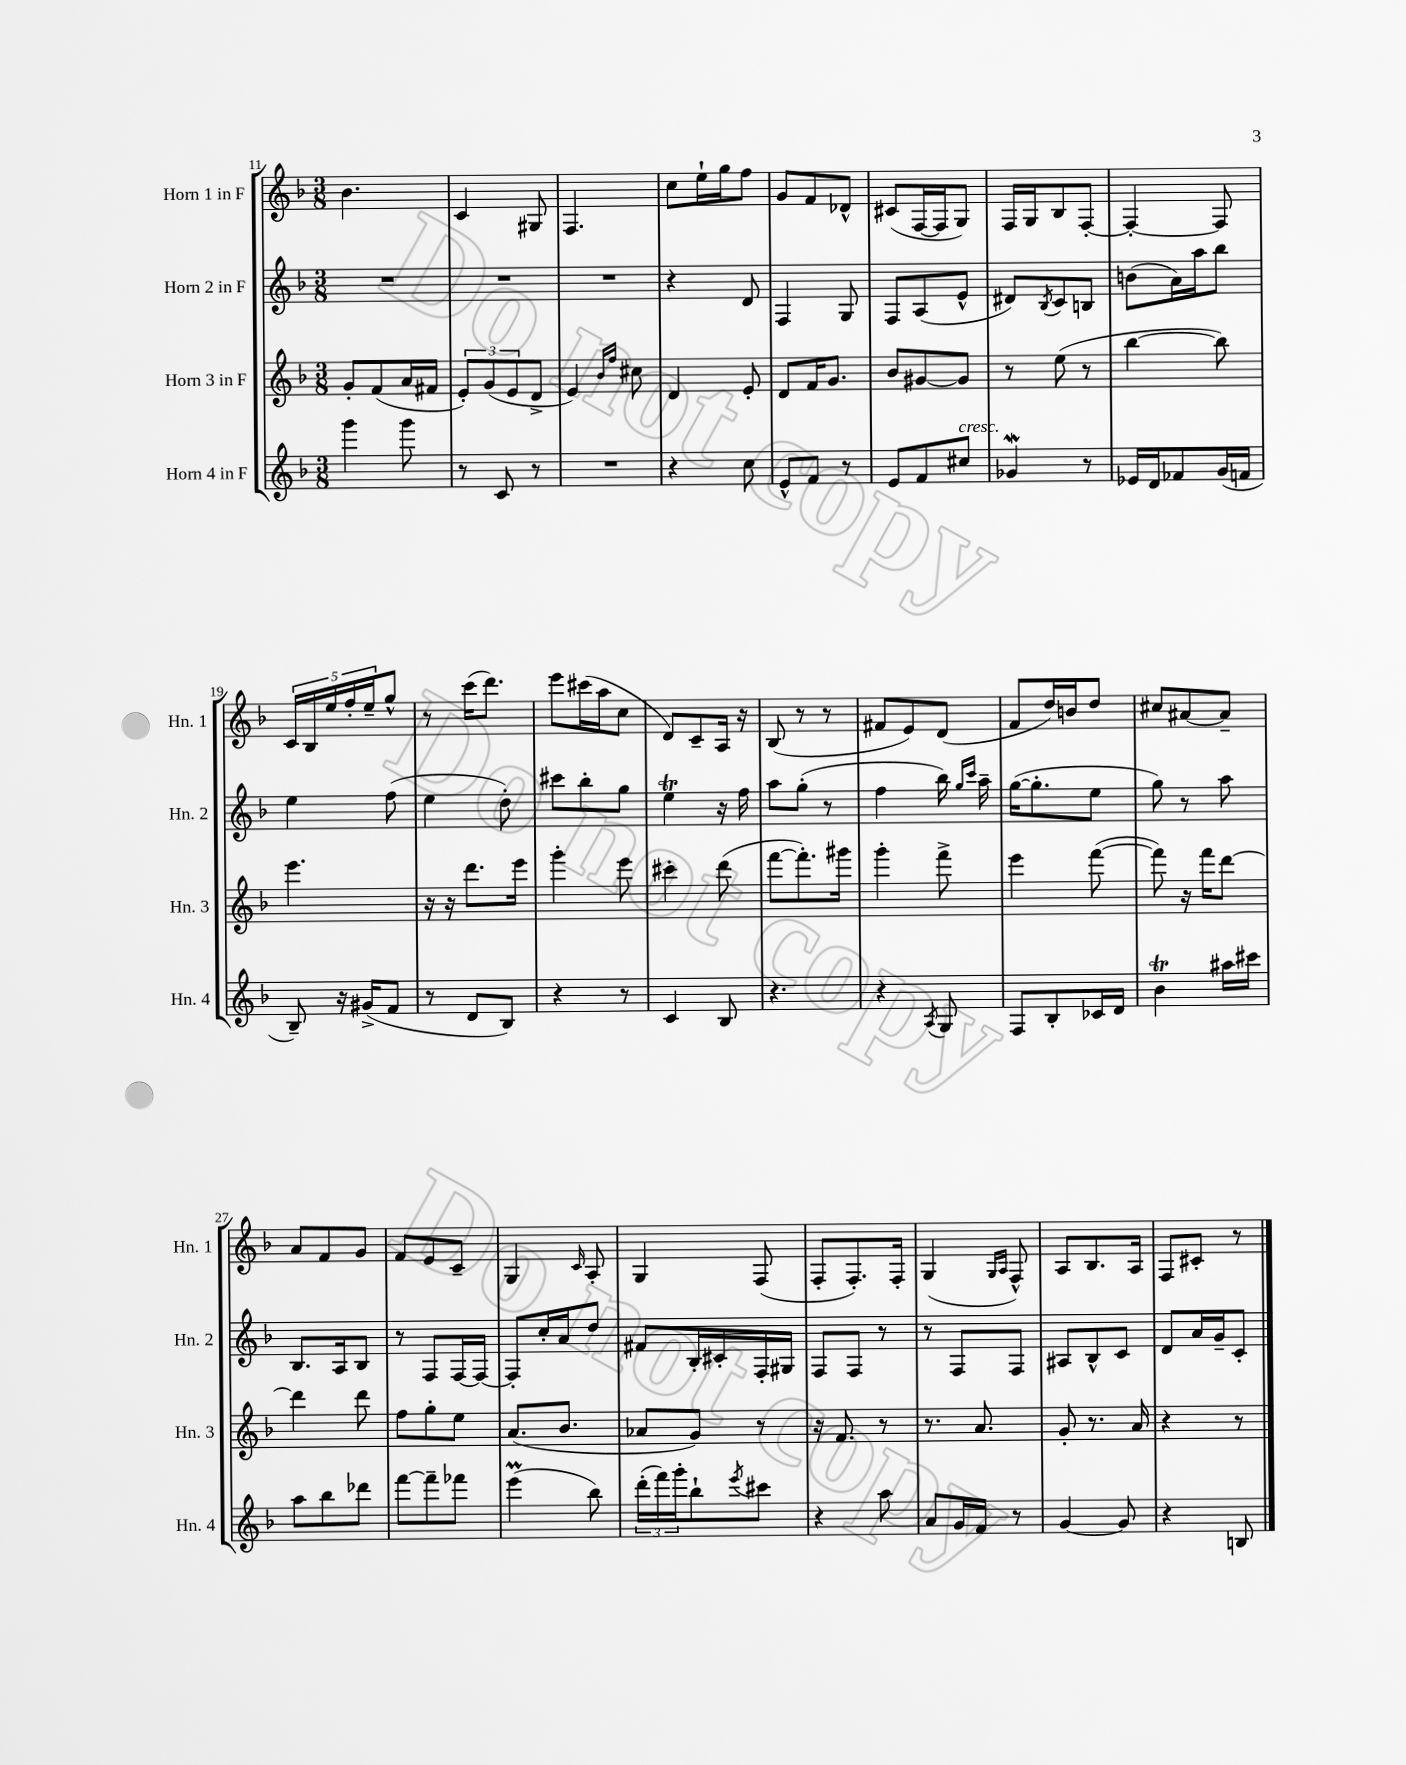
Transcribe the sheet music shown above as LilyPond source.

<<
\new StaffGroup <<
\new Staff = "s0" \with { instrumentName = "Horn 1 in F" shortInstrumentName = "Hn. 1" } {
    \clef treble \key f \major \numericTimeSignature \time 3/8
    bes'4. |
    c'4 gis8 |
    f4. |
    c''8 e''16-! g''16 f''8 |
    g'8 f'8 des'8-^ |
    cis'8( f16~ f16 g8) |
    f16 g16 bes8 f8~-. |
    f4~-. f8 |
    \tuplet 5/4 { c'16 bes16 e''16 f''16-. e''16-- } g''8-^ |
    r8 c'''16( d'''8.) |
    e'''8 cis'''16( a''16 c''8 |
    d'8) c'8-- a16 r16 |
    bes8( r8 r8 |
    fis'8 e'8) d'8( |
    f'8 d''16) b'16 d''8 |
    cis''8 ais'8~ ais'8-- |
    a'8 f'8 g'8 |
    f'8 e'8 c'8-- |
    g4 \grace { c'16 } a8-. |
    g4 f8( |
    f8-. f8.-.) f16-. |
    g4( \grace { g16 a16 } f8-^) |
    a8 bes8. a16 |
    f8 cis'8-. r8 \bar "|." |
}
\new Staff = "s1" \with { instrumentName = "Horn 2 in F" shortInstrumentName = "Hn. 2" } {
    \clef treble \key f \major \numericTimeSignature \time 3/8
    R4. |
    R4. |
    R4. |
    r4 d'8 |
    f4 g8 |
    f8 a8( e'8-^ |
    dis'8) \acciaccatura { bes8 } c'8 b8 |
    b'8( a'16) a''16 bes''8 |
    e''4 f''8( |
    e''4 d''8-.) |
    cis'''8 bes''8-. g''8 |
    e''4\trill r16 f''16 |
    a''8 g''8-.( r8 |
    f''4 bes''16) \grace { g''16 c'''16 } a''16-- |
    g''16~( g''8.-. e''8 |
    g''8) r8 a''8 |
    bes8. a16 bes8 |
    r8 f8 f16~ f16~ |
    f8-. c''16-. a'16 d''8 |
    fis'8 bes16-. cis'16-. f16-. gis16 |
    f8 f8 r8 |
    r8 f8 f8 |
    ais8 bes8-^ c'8 |
    d'8 a'16 g'16-- c'8-. \bar "|." |
}
\new Staff = "s2" \with { instrumentName = "Horn 3 in F" shortInstrumentName = "Hn. 3" } {
    \clef treble \key f \major \numericTimeSignature \time 3/8
    g'8-. f'8( a'16 fis'16 |
    \tuplet 3/2 { e'8-.) g'8( e'8 } d'8-> |
    e'4) \grace { bes'16 f''16 } cis''8 |
    d'4 e'8-. |
    d'8 f'16 g'8. |
    bes'8 gis'8~ gis'8 |
    r8 e''8( r8 |
    bes''4~ bes''8) |
    e'''4. |
    r16 r16 d'''8. e'''16 |
    g'''4-. e'''8 |
    cis'''4-. d'''8( |
    f'''8~ f'''8.-.) gis'''16 |
    g'''4-. f'''8-> |
    e'''4 f'''8~( |
    f'''8) r16 f'''16 d'''8~ |
    d'''4 d'''8 |
    f''8 g''8-. e''8 |
    a'8.( bes'8. |
    aes'8 g'8) r8 |
    r16 f'8. r8 |
    r8. a'8. |
    g'8-. r8. a'16 |
    r4 r8 \bar "|." |
}
\new Staff = "s3" \with { instrumentName = "Horn 4 in F" shortInstrumentName = "Hn. 4" } {
    \clef treble \key f \major \numericTimeSignature \time 3/8
    g'''4 g'''8 |
    r8 c'8 r8 |
    R4. |
    r4 c''8 |
    e'8-^ f'8 r8 |
    e'8 f'8 cis''8^\markup { \italic "cresc." } |
    ges'4\mordent r8 |
    ees'16 d'16 fes'8 g'16( f'16 |
    bes8--) r16 gis'16->( f'8 |
    r8 d'8 bes8) |
    r4 r8 |
    c'4 bes8 |
    r4. |
    r4 \acciaccatura { a8 } g8 |
    f8 bes8-. ces'16 d'16 |
    bes'4\trill ais''16 cis'''16 |
    a''8 bes''8 des'''8 |
    f'''8~ f'''8-- fes'''8 |
    e'''4\prall( bes''8) |
    \tuplet 3/2 { d'''16-.( f'''16) g'''16-. } bes''8-! \acciaccatura { e'''8 } cis'''8 |
    r4 a''8 |
    a'8 g'16 f'16 r8 |
    g'4~ g'8 |
    r4 b8 \bar "|." |
}
>>
>>
\layout { \context { \Score currentBarNumber = #11 } }
